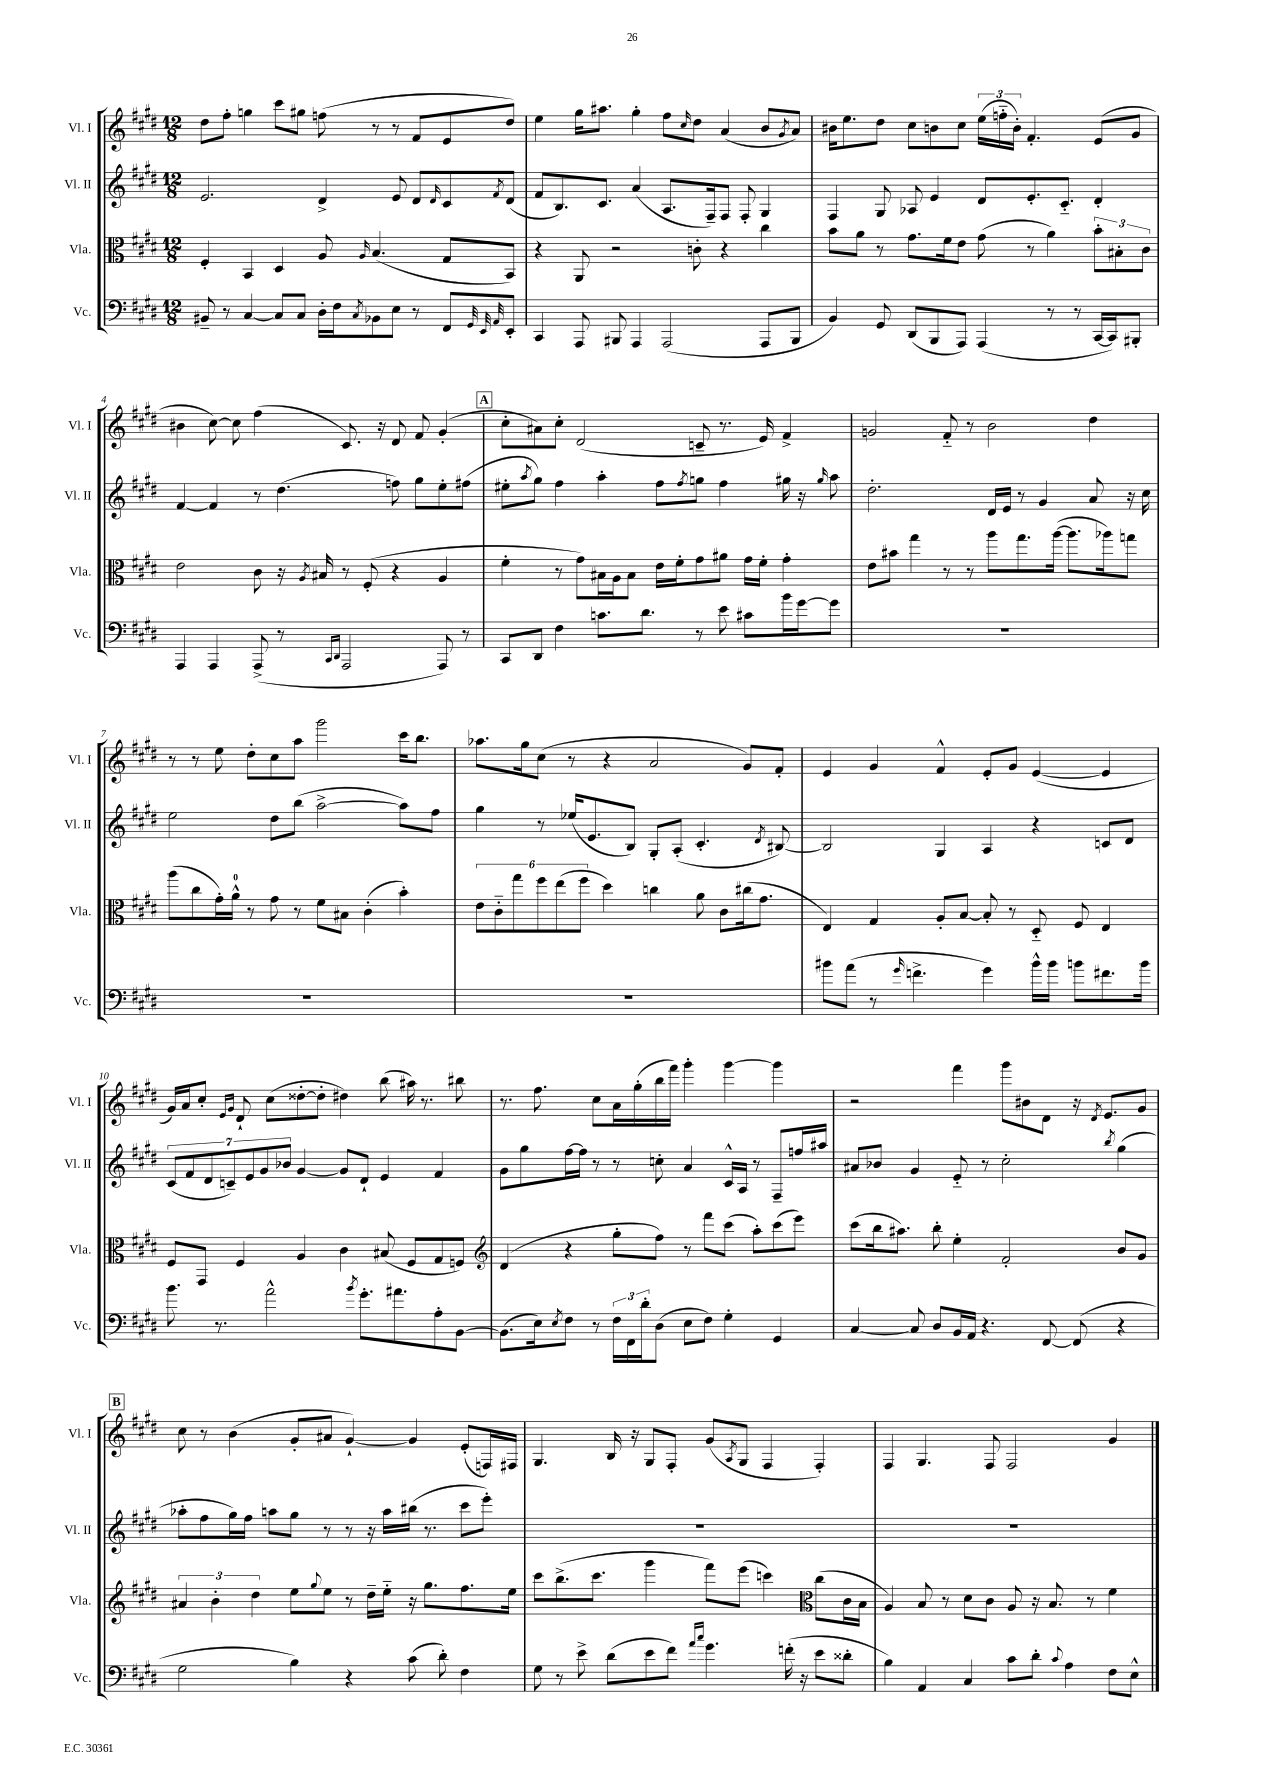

**kern	**kern	**kern	**kern
*staff4	*staff3	*staff2	*staff1
*clefF4	*clefC3	*clefG2	*clefG2
*k[f#c#g#d#]	*k[f#c#g#d#]	*k[f#c#g#d#]	*k[f#c#g#d#]
*M12/8	*M12/8	*M12/8	*M12/8
8BB#~	4F#'	2.e	8dd#
8r	.	.	8ff#'
[4C#	4BB	.	4gg
8C#]	4D#	.	8ccc#
8C#	.	.	8gg#
16D#'	8A	4d#^	(8ff
16F#	.	.	.
8qC#	16qqA	.	.
8BB-	(4.B	.	8r
8E	.	8e	8r
8r	.	8d#	8f#
.	.	16qqd#	.
8FF#	8G#	8c#	8e
32qqGG#	.	.	.
32qqEE	.	.	.
32qqAA	.	8qf#	.
8EE'	8BB)	(8d#	8dd#)
=	=	=	=
4CC#	4r	8f#	4ee
.	.	8.B)	.
8AAA	8AA	.	16gg#
.	.	8.c#	8.aa#
8BBB#	2r	.	.
4AAA	.	(4a	4gg#'
(2AAA	.	8.A	8ff#
.	.	.	16qqcc#
.	8c'	.	8dd#
.	.	16F#~)	.
.	4r	8F#	(4a
.	.	8F#'	.
8AAA	4cc#	4G#	8b
.	.	.	8qg#
8BBB#	.	.	8a)
=	=	=	=
4BB)	8b	4F#	16b#
.	.	.	8.ee
.	8a	.	.
8GG#	8r	8G#	8dd#
(8DD#	8.g#	8A-	8cc#
8BBB	.	4e	8b
.	16f#	.	.
8AAA)	8e	.	8cc#
(4AAA	(8g#	8d#	(24ee
.	.	.	24ff'~
.	.	.	24b')
.	8r	8.e'	4.f#'
8r	4a)	.	.
.	.	8.c#'~	.
8r	.	.	.
[16CC#	12b'	4d#'	(8e
16CC#])	.	.	.
.	12B#'	.	.
8BBB#'	.	.	8g#
.	12c#	.	.
=	=	=	=
4AAA	2e	[4f#	4b#
4AAA	.	4f#]	[8cc#)
.	.	.	8cc#]
(8AAA^	8c#	8r	(4ff#
8r	16r	(4.dd#	.
.	8qA	.	.
.	16B#	.	.
16qqCC#	.	.	.
16qqDD#	.	.	.
2AAA	8r	.	8.c#)
.	(8F#'	.	.
.	.	.	16r
.	4r	8ff)	8d#
.	.	8gg#	8f#
8AAA)	4A	8ee'	(4g#'
8r	.	(8ff#	.
=	=	=	=
8CC#	4f#'	8ee#'	8cc#'
.	.	8qaa	.
8DD#	.	8gg#)	8a#)
4F#	8r	4ff#	8cc#'
.	8g#)	.	(2d#
8.c	16B#	4aa'	.
.	16A	.	.
.	8B#	.	.
8.d#	.	.	.
.	16e	8ff#	.
.	16f#'	.	.
.	.	8qff#	.
8r	8g#	8gg	8c~
8e	8a#	4ff#	8.r
8c#	16g#	.	.
.	16f#'	.	16e)
16b	4g#'	16gg#	4f#^
[16g#	.	16r	.
.	.	16qqgg#	.
8g#]	.	8aa	.
=	=	=	=
1.r	8e	2.dd#'	2g
.	8b#	.	.
.	4gg#	.	.
.	8r	.	8f#'~
.	8r	.	8r
.	8aa	16d#	2b
.	.	16e	.
.	8.gg#	8r	.
.	.	4g#	.
.	([16aa	.	.
.	8.aa]	.	.
.	.	8a	4dd#
.	16aa-)	.	.
.	8gg	16r	.
.	.	16cc#	.
=	=	=	=
1.r	(8aa	2ee	8r
.	8cc#	.	8r
.	16g#')	.	8ee
.	16a^^	.	.
.	8r	.	8dd#'
.	8g#	8dd#	8cc#
.	8r	(8bb	8aa
.	8f#	[2aa^	2ggg#
.	8B#	.	.
.	(4c#'	.	.
.	4b')	8aa])	16ccc#
.	.	.	8.bb
.	.	8ff#	.
=	=	=	=
1.r	12e	4gg#	8.aa-
.	12c#'~	.	.
.	12gg#	.	.
.	.	.	16gg#
.	12ff#	8r	(8cc#
.	(12ee	.	.
.	.	(16ee-	8r
.	12ff#	.	.
.	.	8.e	.
.	4dd#)	.	4r
.	.	8B)	.
.	4cc	8G#'	2a
.	.	(8A'	.
.	8a	4.c#'	.
.	8c#	.	.
.	(16cc#	.	8g#)
.	8.g#	.	.
.	.	8qd#	.
.	.	[8B#)	8f#'
=	=	=	=
8b#	4E)	2B#]	4e
(8a	.	.	.
8r	4G#	.	4g#
16qqg#	.	.	.
4.f^	.	.	.
.	8A'	4G#	4f#^^
.	[8B	.	.
4g#)	8B']	4A	8e'
.	8r	.	8g#
16b#^^	8D#'~	4r	([4e
16b#	.	.	.
8b	8F#	.	.
8.f#	4E	8c	4e]
.	.	8d#	.
16b	.	.	.
=	=	=	=
8.b	8F#	(14c#	16g#)
.	.	.	16a
.	.	14f#	.
.	8GG#	.	8cc#'
.	.	14d#	.
8.r	.	.	.
.	.	14c~)	.
.	.	.	16qqe
.	.	.	16qqg#
.	4F#	.	8d#`
.	.	14e	.
.	.	14g#	.
2a^^	.	.	(8cc#
.	.	14b-	.
.	4A	[4g#	[8dd##'
.	.	.	8dd##']
.	4c#	8g#]	4dd#)
8qb	.	.	.
8.g#'	.	8d#`	.
.	(8B#	4e	(8bb
8.a#	.	.	.
.	8F#	.	16aa#)
.	.	.	8.r
8A'	8G#	4f#	.
[8BB	8F)	.	8bb#
=	=	=	=
*	*clefG2	*	*
(8.BB]	(4d#	8g#	8.r
.	.	8gg#	.
16E)	.	.	8.ff#
8qE	.	.	.
8F#	4r	[16ff#	.
.	.	16ff#]	.
8r	.	8r	8cc#
24F#	8gg#'	8r	16a
24FF#	.	.	.
.	.	.	(16gg#'
24d#'	.	.	.
(8D#	8ff#)	8cc'	16bb
.	.	.	16fff#)
8E	8r	4a	4ggg#'
8F#)	8fff#	.	.
4G#'	(8ccc#	16c#^^	[4ggg#
.	.	16A	.
.	8aa')	8r	.
4GG#	(8ccc#	8F#~	4ggg#]
.	8eee)	16ff	.
.	.	16aa#	.
=	=	=	=
[4C#	(8ccc#	8a#	2r
.	16bb	8b-	.
.	8.aa#)	.	.
8C#]	.	4g#	.
8D#	8bb'	.	.
16BB	4ee'	8e'~	4fff#
16AA	.	.	.
4.r	.	8r	.
.	2f#'	2cc#'	8ggg#
.	.	.	8b#
[8FF#	.	.	8d#
(8FF#]	.	.	16r
.	.	.	8qd#
.	.	.	8.e
.	.	8qbb	.
4r	8b	(4gg#	.
.	8g#	.	8g#
=	=	=	=
2G#	6a#	8aa-'	8cc#
.	.	8ff#	8r
.	6b'	.	.
.	.	16gg#)	(4b
.	.	16ff#	.
.	6dd#	.	.
.	.	8aa	.
4B)	8ee	8gg#	8g#'
.	8qqgg#	.	.
.	8ee	8r	8a#
4r	8r	8r	[4g#`)
.	16dd#~	16r	.
.	16ee'~	16aa	.
(8c#	16r	(16bb#	4g#]
.	8.gg#	8.r	.
8d#')	.	.	.
4F#	8.ff#	8ccc#	(8e'
.	.	8eee')	16F)
.	16ee	.	16F#
=	=	=	=
8G#	8ccc#	1.r	4.G#
8r	(8.bb^	.	.
8e^	.	.	.
.	8.ccc#	.	.
(8d#	.	.	16B
.	.	.	16r
8e	4ggg#	.	8G#
8f#)	.	.	8F#'
16qqa	.	.	.
16qqcc#	.	.	.
4.g#	8fff#)	.	(8g#
.	.	.	8qA
.	(8eee	.	8G#
.	4ccc)	.	4F#
(16f'	.	.	.
16r	.	.	.
*	*clefC3	*	*
8e	(8cc#	.	4F#')
8d##'	16c#	.	.
.	16B	.	.
=	=	=	=
4B)	4A)	1.r	4F#
4AA	8B	.	4.G#
.	8r	.	.
4C#	8d#	.	.
.	8c#	.	8F#
8c#	8A	.	2F#
8d#'	16r	.	.
.	8.B	.	.
8qqc#	.	.	.
4A	.	.	.
.	8r	.	.
8F#	4f#	.	4g#
8E^^	.	.	.
==	==	==	==
*-	*-	*-	*-
